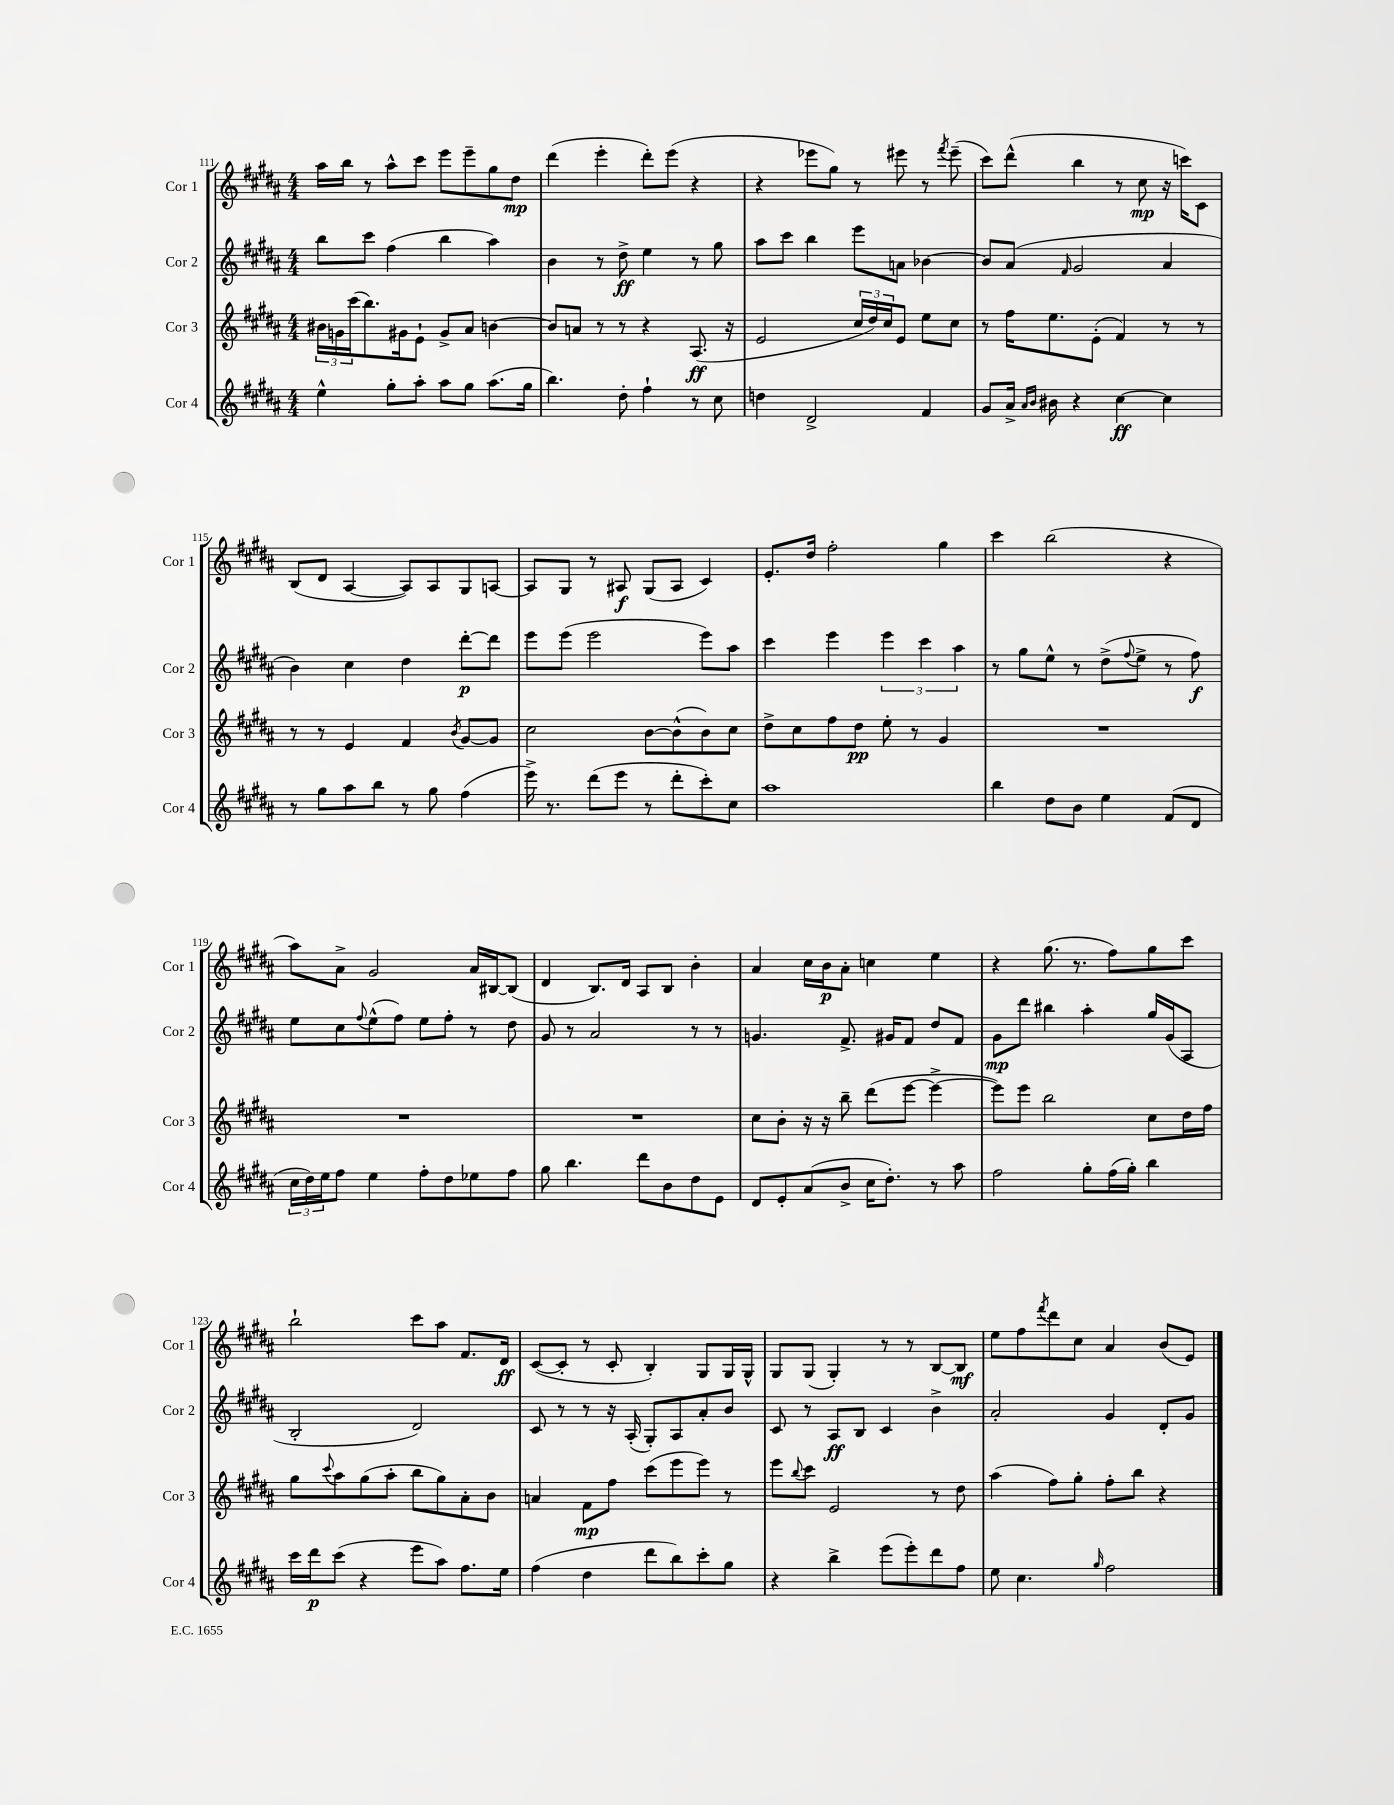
<<
\new StaffGroup <<
\new Staff = "s0" \with { instrumentName = "Cor 1" shortInstrumentName = "Cor 1" } {
    \clef treble \key b \major \numericTimeSignature \time 4/4
    ais''16 b''16 r8 ais''8-^ cis'''8 e'''8 e'''8-- gis''8 dis''8\mp |
    dis'''4( e'''4-. dis'''8-.) e'''8( r4 |
    r4 ees'''8 gis''8) r8 eis'''8 r8 \acciaccatura { fis'''8 } eis'''8--( |
    cis'''8) dis'''8-^( b''4 r8 cis''8\mp r16 c'''16) cis'8 |
    b8( dis'8 ais4~ ais8) ais8 gis8 a8~ |
    a8 gis8 r8 ais8\f gis8( ais8 cis'4) |
    e'8.-. dis''16 fis''2-. gis''4 |
    cis'''4 b''2( r4 |
    ais''8) ais'8-> gis'2 ais'16 bis16~ bis8( |
    dis'4 b8.) dis'16 ais8 b8 b'4-. |
    ais'4 cis''16 b'16\p ais'8-. c''4 e''4 |
    r4 gis''8.( r8. fis''8) gis''8 cis'''8 |
    b''2-! cis'''8 ais''8 fis'8. dis'16\ff |
    cis'8~( cis'8-. r8 cis'8-. b4-.) gis8 gis16 gis16-^ |
    gis8 gis8( gis4-.) r8 r8 b8~ b8\mf |
    e''8 fis''8 \acciaccatura { fis'''8 } dis'''8 cis''8 ais'4 b'8( e'8) \bar "|." |
}
\new Staff = "s1" \with { instrumentName = "Cor 2" shortInstrumentName = "Cor 2" } {
    \clef treble \key b \major \numericTimeSignature \time 4/4
    b''8 cis'''8 fis''4( b''4 ais''4) |
    b'4 r8 dis''8->\ff e''4 r8 gis''8 |
    ais''8 cis'''8 b''4 e'''8 a'8 bes'4~ |
    bes'8 ais'8( \grace { fis'16 } gis'2 ais'4 |
    b'4) cis''4 dis''4 dis'''8~-.\p dis'''8 |
    e'''8 e'''8( e'''2 e'''8) ais''8 |
    cis'''4 e'''4 \tuplet 3/2 { e'''4 cis'''4 ais''4 } |
    r8 gis''8 e''8-^ r8 dis''8->( \appoggiatura { fis''8 } e''8-> r8 fis''8\f) |
    e''8 cis''8 \appoggiatura { fis''8 } e''8-^( fis''8) e''8 fis''8-. r8 dis''8 |
    gis'8 r8 ais'2 r8 r8 |
    g'4. fis'8.-> gis'16 fis'8 dis''8 fis'8 |
    gis'8\mp dis'''8 bis''4 ais''4-. gis''16 gis'16( ais8 |
    b2-. dis'2) |
    cis'8 r8 r8 r16 ais16-.( gis8-.) ais8 ais'8-. b'8 |
    cis'8 r8 ais8\ff b8 cis'4 b'4-> |
    ais'2-. gis'4 dis'8-. gis'8 \bar "|." |
}
\new Staff = "s2" \with { instrumentName = "Cor 3" shortInstrumentName = "Cor 3" } {
    \clef treble \key b \major \numericTimeSignature \time 4/4
    \tuplet 3/2 { bis'16 g'16 cis'''16( } b''8.) gis'16 e'8-! gis'8-> ais'8 b'4~ |
    b'8 a'8 r8 r8 r4 ais8.\ff( r16 |
    e'2 \tuplet 3/2 { cis''16 dis''16) cis''16 } e'8 e''8 cis''8 |
    r8 fis''16 e''8. e'8-.( fis'4) r8 r8 |
    r8 r8 e'4 fis'4 \acciaccatura { b'8 } gis'8~ gis'8 |
    cis''2 b'8~ b'8-^( b'8) cis''8 |
    dis''8-> cis''8 fis''8 dis''8\pp e''8-. r8 gis'4 |
    R1 |
    R1 |
    R1 |
    cis''8 b'8-. r16 r16 b''8-- dis'''8( e'''8~ e'''4~-> |
    e'''8) e'''8 b''2 cis''8 dis''16 fis''16 |
    gis''8 \appoggiatura { cis'''8 } ais''8 gis''8( ais''8-. b''8 gis''8) ais'8-. b'8 |
    a'4 fis'8\mp fis''8 cis'''8( e'''8 e'''8) r8 |
    e'''8 \appoggiatura { b''8 } cis'''8 e'2 r8 dis''8 |
    ais''4( fis''8) gis''8-. fis''8-. b''8 r4 \bar "|." |
}
\new Staff = "s3" \with { instrumentName = "Cor 4" shortInstrumentName = "Cor 4" } {
    \clef treble \key b \major \numericTimeSignature \time 4/4
    e''4-^ gis''8-. ais''8-. ais''8 gis''8 ais''8.( gis''16 |
    b''4.) dis''8-. fis''4-! r8 cis''8 |
    d''4 dis'2-> fis'4 |
    gis'8 ais'16-> \grace { ais'16 b'16 } bis'16 r4 cis''4~\ff cis''4 |
    r8 gis''8 ais''8 b''8 r8 gis''8 fis''4( |
    e'''16->) r8. dis'''8( e'''8 r8 dis'''8-. cis'''8-.) cis''8 |
    ais''1 |
    b''4 dis''8 b'8 e''4 fis'8( dis'8 |
    \tuplet 3/2 { cis''16 dis''16) e''16 } fis''8 e''4 fis''8-. dis''8 ees''8 fis''8 |
    gis''8 b''4. dis'''8 b'8 dis''8 e'8 |
    dis'8 e'8-. ais'8( b'8-> cis''16 dis''8.-.) r8 ais''8 |
    fis''2 gis''8-. fis''16( gis''16-.) b''4 |
    cis'''16 dis'''16\p cis'''8( r4 e'''8 ais''8) fis''8. e''16 |
    fis''4( dis''4 dis'''8 b''8) cis'''8-. gis''8 |
    r4 b''4-> e'''8( e'''8-.) dis'''8 fis''8 |
    e''8 cis''4. \grace { gis''16 } fis''2 \bar "|." |
}
>>
>>
\layout { \context { \Score currentBarNumber = #111 } }
